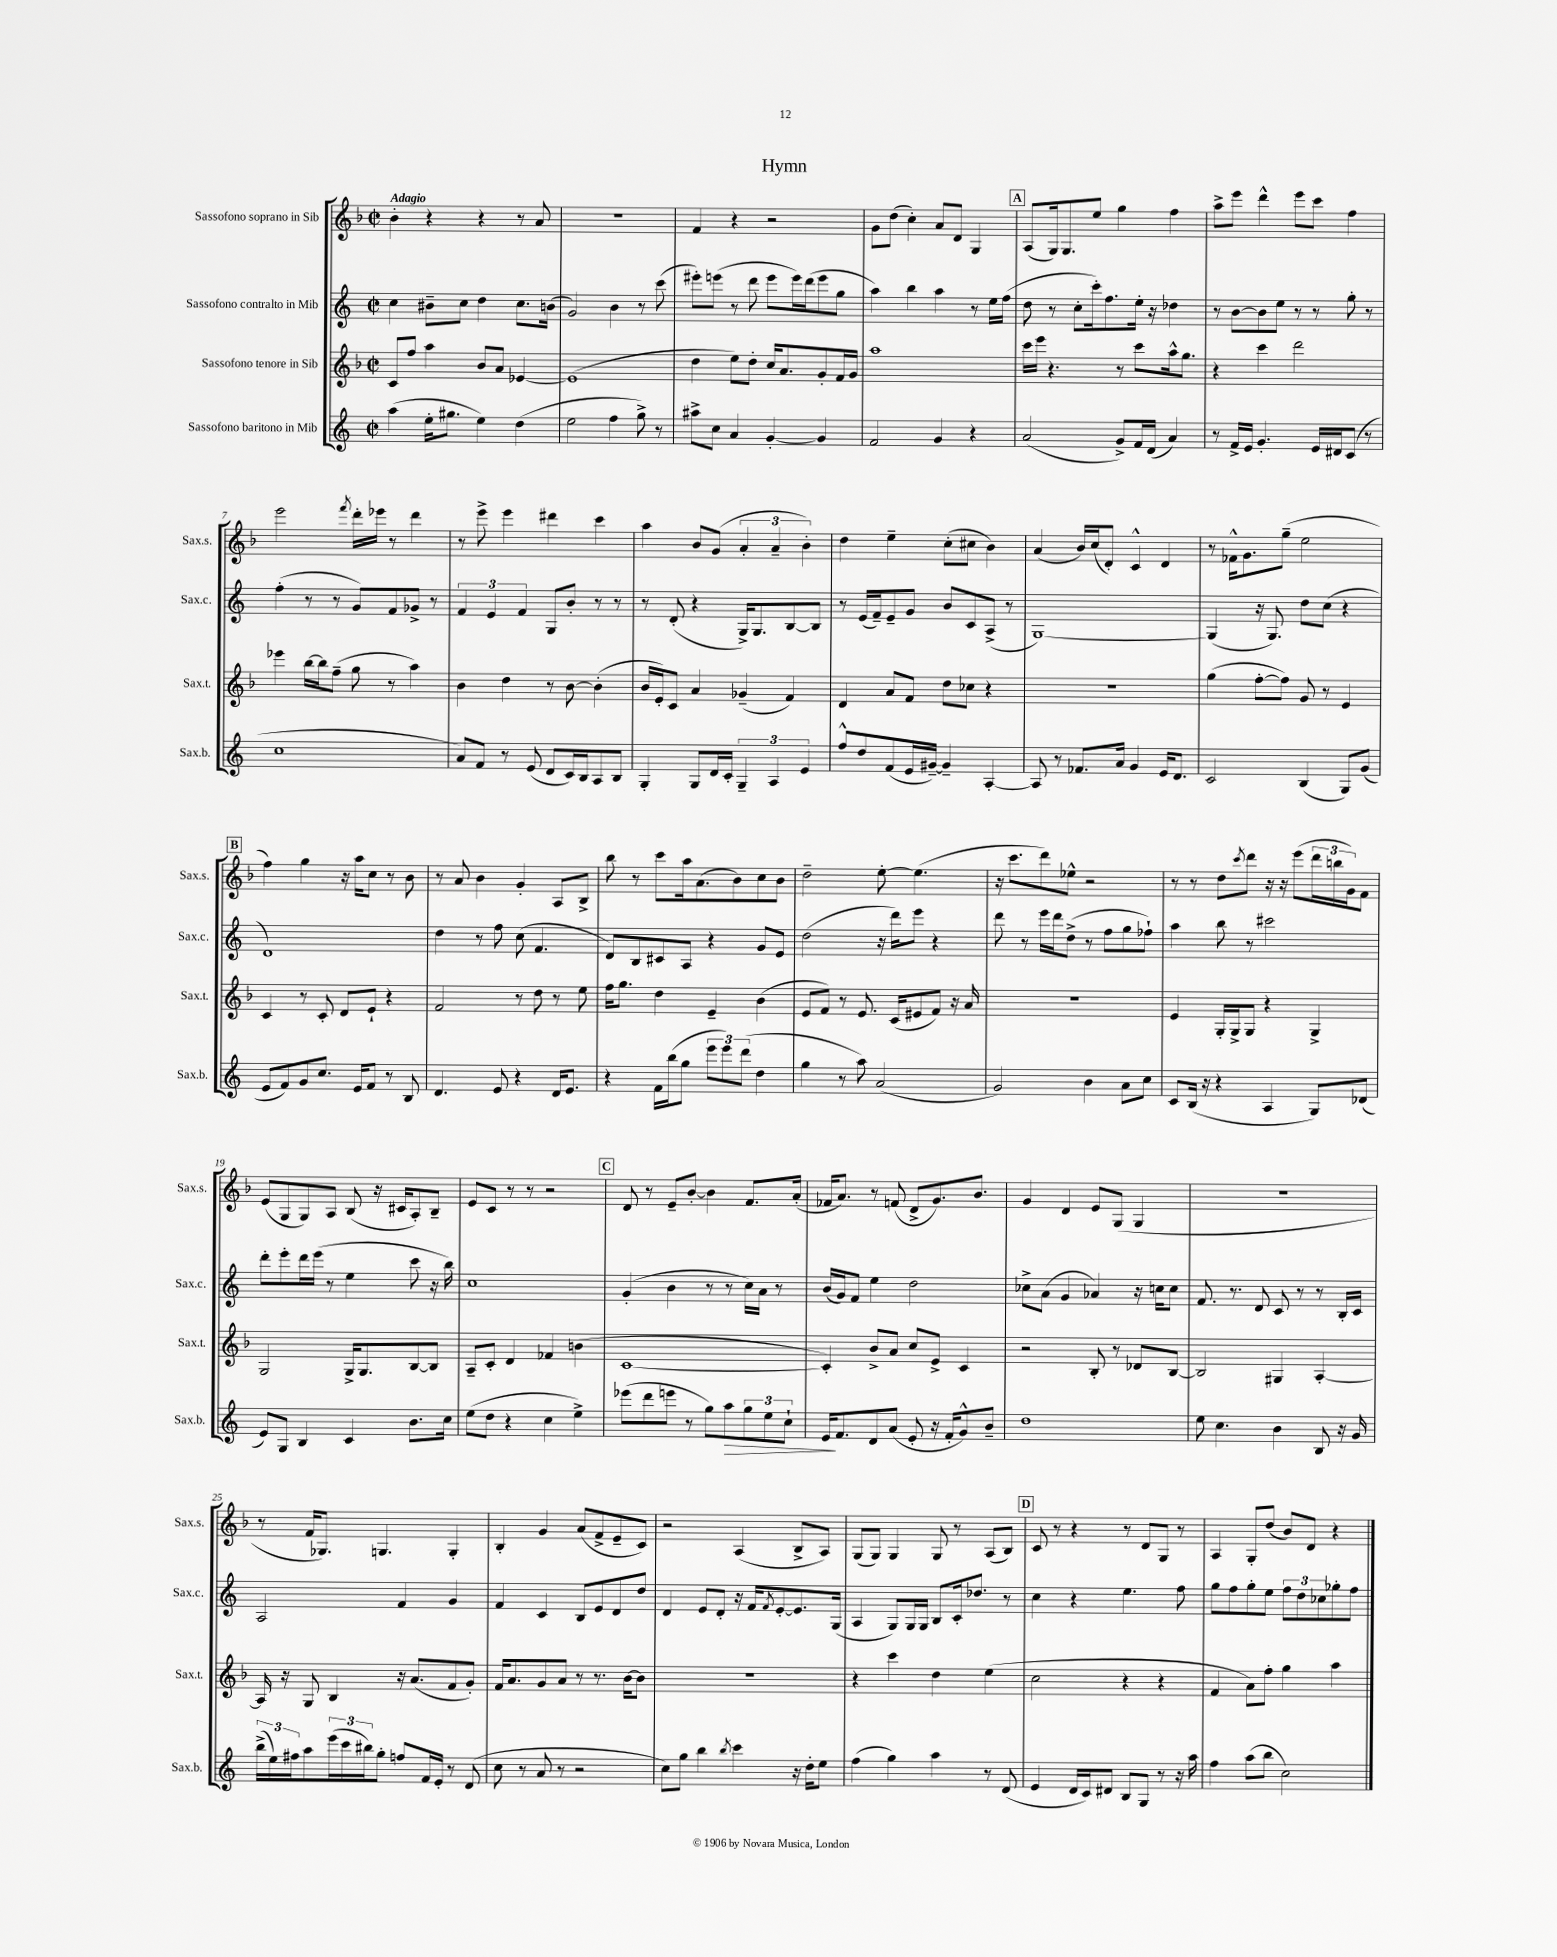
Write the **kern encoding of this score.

**kern	**kern	**kern	**kern
*staff4	*staff3	*staff2	*staff1
*clefG2	*clefG2	*clefG2	*clefG2
*k[]	*k[b-]	*k[]	*k[b-]
*M2/2	*M2/2	*M2/2	*M2/2
*met(c|)	*met(c|)	*met(c|)	*met(c|)
(4aa\	8c/L	4cc\	4b-'\
.	8ff/J	.	.
16ee'\LK	4aa\	8b#~\L	4r
8.gg#\J	.	.	.
.	.	8cc\J	.
4ee\)	8b-/L	4dd\	4r
.	8a/J	.	.
(4dd\	[4e-/	8.cc\L	8r
.	.	.	8a/
.	.	(16b\Jk	.
=	=	=	=
2ee\	(1e-]	2g/)	1r
4ff\	.	4b\	.
8gg^\)	.	8r	.
8r	.	(8ccc\	.
=	=	=	=
8aa#^\L	4dd\	8eee#'\L)	4f/
8cc\J	.	(8eee\J	.
4a/	8ee\L)	8r	4r
.	8dd'\J	8ddd\	.
[4g'/	16cc/LK	8eee\L	2r
.	8.a/	.	.
.	.	16eee\L)	.
.	.	(16ddd\J	.
4g/]	8g'/	8eee\	.
.	16f/L	8gg\J	.
.	16g/JJ	.	.
=	=	=	=
2f/	1aa	4aa\)	8g\L
.	.	.	(8dd\J
.	.	4bb\	4cc'\)
4g/	.	4aa\	8a/L
.	.	.	8d/J
4r	.	8r	4G/
.	.	16ee\LL	.
.	.	(16ff\JJ	.
=	=	=	=
(2a/	16ccc\LL	8dd\	(8A/L
.	16eee\JJ	.	.
.	4.r	8r	16G/k)
.	.	.	8.G/
.	.	8cc'\L	.
.	.	16ccc'\k)	8ee/J
.	.	8.ff\	.
8g^/L)	8r	.	4gg\
16f/L	8ccc\L	16ee'\Jk	.
(16d/JJ	.	16r	.
4a/)	16aa^^\k	4dd-\	4ff\
.	8.gg\J	.	.
=	=	=	=
8r	4r	8r	8aa^\L
16f^/LL	.	[8b\L	8eee\J
16e/JJ	.	.	.
4.g'/	4ccc\	8b\]	4ddd^^\
.	.	8ee\J	.
.	2ddd\	8r	8eee\L
16e/LL	.	8r	8ccc\J
16d#/J	.	.	.
(8c/J	.	8gg'\	4ff\
8r	.	8r	.
=	=	=	=
1cc	4eee-\	(4ff'\	2eee\
.	[16bb-\LL	8r	.
.	16bb-\]J	.	.
.	(8ff~\J	8r	.
.	.	.	8qfff/
.	8gg\	8g/L)	16ddd'\LL
.	.	.	16eee-\JJ
.	8r	8f/	8r
.	4aa\)	8g-^/J	4ddd\
.	.	8r	.
=	=	=	=
8a/L)	4b-\	6f/	8r
8f/J	.	.	8eee^\
.	.	6e/	.
8r	4dd\	.	4eee\
.	.	6f/	.
(8e/	.	.	.
8d/L	8r	8G/L	4ddd#\
16c/L)	[8b-\	8b'/J	.
16B/J	.	.	.
8A/	(4b-'\]	8r	4ccc\
8B/J	.	8r	.
=	=	=	=
4G'/	16b-/LL	8r	4aa\
.	16e'/J)	.	.
.	8c/J	(8d'/	.
8G/L	4a/	4r	8b-/L
16d/L	.	.	(8g/J
16c'/JJ	.	.	.
6G~/	(4g-~/	16G^/LK)	6a'/
.	.	8.G/	.
6A/	.	.	6a~/
.	4f/)	[8B/	.
6e/	.	.	6b-'\)
.	.	8B/]J	.
=	=	=	=
8ff^^/L	4d/	8r	4dd\
8dd/	.	(16e/LL	.
.	.	16f~/J)	.
(8f/	8a/L	8e~/	4ee~\
16e/L	8f/J	8g/J	.
[16g#~/JJ)	.	.	.
4g#~/]	8dd\L	8b/L	(8cc'\L
.	8cc-\J	8c/	8cc#\J
[4A'/	4r	(8A^/J	4b-\)
.	.	8r	.
=	=	=	=
8A/]	1r	[1G)	(4a/
8r	.	.	.
8.f-/L	.	.	16b-/LL)
.	.	.	(16cc/J
.	.	.	8d'/J)
16a/Jk	.	.	.
4g/	.	.	4c^^/
16e/LK	.	.	4d/
8.d/J	.	.	.
=	=	=	=
2c/	(4gg\	(4G/]	8r
.	.	.	16f-^^\LK
.	.	.	8.g\
.	[8ff'\L	16r	.
.	.	8.G/)	.
.	8ff\]J)	.	(8gg~\J
(4B/	8g/	8dd\L	2ee\
.	8r	(8cc\J	.
8G/L)	4e/	4r	.
(8g/J	.	.	.
=	=	=	=
8e/L	4c/	1d)	4ff\)
8f/)	.	.	.
8g/	8r	.	4gg\
8.cc/J	8c'/	.	.
.	8d/L	.	16r
16e/LK	.	.	16aa\LK
8f/J	8e`/J	.	8cc\J
8r	4r	.	8r
8B/	.	.	8b-\
=	=	=	=
4.d/	2f/	4dd\	8r
.	.	.	8a/
.	.	8r	4b-\
8e/	.	8ff\	.
4r	8r	(8cc\	4g'/
.	8dd\	4.f/	.
16d/LK	8r	.	8A/L
8.e/J	.	.	.
.	8ee\	.	8B-^/J
=	=	=	=
4r	16ff\LK	8d/L)	8bb-\
.	8.gg\J	.	.
.	.	8B/	8r
16f\LL	4dd\	8c#/	8ccc\L
(16bb\J	.	.	.
8gg\J	.	8A/J	16aa\k
.	.	.	(8.a\
12eee\L	4e~/	4r	.
12eee\)	.	.	.
.	.	.	8b-\)
(12ddd\J	.	.	.
4dd\	(4b-\	8g/L	8cc\
.	.	8e/J	8b-\J
=	=	=	=
4gg\	8e/L	(2dd\	2dd~\
.	8f/J)	.	.
8r	8r	.	.
8aa\)	8.e/	.	.
(2a/	.	16r	[8ee'\
.	(16c/LK	16ddd\LK)	.
.	8e#/	8eee\J	(4.ee\]
.	8f/J)	4r	.
.	16r	.	.
.	16a/	.	.
=	=	=	=
2g/)	1r	8ddd\	16r
.	.	.	8.ccc\L
.	.	8r	.
.	.	16eee\LL	8ddd\)
.	.	16ddd\J	.
.	.	(8dd^\J	8ee-^^\J
4b\	.	8r	2r
.	.	8ff\L	.
8a\L	.	8gg\	.
8cc\J	.	8ff-`\J)	.
=	=	=	=
8c/L	4e/	4aa\	8r
(16B/Jk	.	.	8r
16r	.	.	.
4r	16G'/LL	8bb\	8dd\L
.	16G^/J	.	.
.	.	.	8qccc/
.	8G/J	8r	8ddd\J
4A/	4r	2ccc#\	16r
.	.	.	16r
.	.	.	(8eee\L
8G/L)	4G^/	.	24ddd\L
.	.	.	24bb\
.	.	.	24g\J)
(8d-/J	.	.	8f\J
=	=	=	=
8e/L)	2G/	8ddd'\L	(8e/L
8G/J	.	8eee'\	8G/
4B/	.	16ddd\L	8G/)
.	.	(16eee\JJ	.
.	.	8r	8A/J
4c/	16G^/LK	4ee\	(8B-/
.	8.G/	.	.
.	.	.	16r
.	.	.	16c#/LK
8.b\L	[8B-/	8ccc\	8A'/)
.	8B-/]J	16r	8B-~/J
16cc\Jk	.	16bb\)	.
=	=	=	=
(8ee\L	8A~/L	1cc	8e/L
8dd\J	8c'/J	.	8c/J
4r	4d/	.	8r
.	.	.	8r
4cc\	4f-/	.	2r
4ee^\)	(4b\	.	.
=	=	=	=
(8eee-\L	[1c	(4g'/	8d/
8ddd\	.	.	8r
8eee\J	.	4b\	8e~/L
8r	.	.	[8b-'/J
8gg\L)	.	8r	4b-\]
8aa\	.	8r	.
12gg\	.	16cc\LL)	8.f/L
.	.	16a\JJ	.
12ee\	.	.	.
.	.	8r	.
12cc`\J	.	.	.
.	.	.	(16a'/Jk
=	=	=	=
16e/LK	4c'/])	(16b/LL	16f-/LK
8.f/	.	16g/J)	8.a/J)
.	.	8f/J	.
8d/	8b-^/L	4ee\	8r
(8a/J	8a/J	.	(8f/
8e'/	8cc/L	2dd\	8d^/L
16r	8e^/J	.	8.g/)
16f'/LK	.	.	.
8g^^/)	4c/	.	.
.	.	.	8.b-/J
8b~/J	.	.	.
=	=	=	=
1dd	2r	8cc-^\L	4g/
.	.	(8a\J	.
.	.	4g/	4d/
.	8B-'/	4a-/)	8e/L
.	8r	.	(8G/J
.	8d-/L	16r	4G/
.	.	16cc\LK	.
.	[8B-/J	8cc\J	.
=	=	=	=
8ee\	2B-/]	8.f/	1r
4.cc\	.	.	.
.	.	8.r	.
.	.	8d/	.
4b\	4G#/	8c/	.
.	.	8r	.
8B/	[4A'/	8r	.
16r	.	16B'/LL	.
16g/	.	16c/JJ	.
=	=	=	=
(24bb^\LL	16A/]	2A/	8r
24ee\)	.	.	.
.	16r	.	.
24ff#\J	.	.	.
8aa\	8G/	.	16f/LK
.	.	.	8.G-/J)
(24eee\L	4B-/	.	.
24ccc\	.	.	.
24bb#\J)	.	.	.
8gg'\J	.	.	4.G/
8ff/L	16r	4f/	.
.	(8.a/L	.	.
16f/L	.	.	.
16e'/JJ	.	.	.
8r	8f/	4g/	4G'/
(8d/	8g'/J)	.	.
=	=	=	=
8cc\	16f/LK	4f/	4B-'/
.	8.a/	.	.
8r	.	.	.
8a/	8g/	4c/	4g/
8r	8a/J	.	.
2r	8r	8B/L	(8a/L
.	8.r	8e/	8f^/
.	.	8d/	8e~/
.	[16b-\LK	.	.
.	8b-\]J	8dd/J	8c/J)
=	=	=	=
8cc\L)	1r	4d/	2r
8gg\J	.	.	.
4bb\	.	8e/L	.
.	.	8d'/J	.
8qbb/	.	.	.
4ccc\	.	16r	(4A/
.	.	16f/LK	.
.	.	8qf/	.
.	.	[8e'/	.
16r	.	8.e/]	8B-^/L
16dd'\LK	.	.	.
8ee\J	.	.	8A/J)
.	.	(16G/Jk	.
=	=	=	=
(4ff\	4r	4A/	(8G/L
.	.	.	8G/J)
4gg\)	4ccc\	8G/L)	4G/
.	.	16G/L	.
.	.	16G/JJ	.
4aa\	4dd\	8B/L	8G/
.	.	16c'/k	8r
.	.	8.dd-/J	.
8r	(4ee\	.	(8A/L
(8d/	.	8r	8B-/J)
=	=	=	=
4e/	2cc\	4cc\	8c/
.	.	.	8r
16d/LL	.	4r	4r
16c/J)	.	.	.
8d#/J	.	.	.
8B/L	4r	4.ee\	8r
8G/J	.	.	8d/L
8r	4r	.	8G/J
16r	.	8ff\	8r
16aa\	.	.	.
=	=	=	=
4ff\	4f/	8gg\L	4A/
.	.	8ff\	.
(8aa\L	8a\L)	8gg'\	8G'/L
8bb\J	8ff'\J	8ee\J	(8dd/J
2cc\)	4gg\	12ff\L	8b-/L)
.	.	12dd\	.
.	.	.	8d/J
.	.	12cc-\	.
.	4aa\	8gg-'\	4r
.	.	8ff\J	.
==	==	==	==
*-	*-	*-	*-
